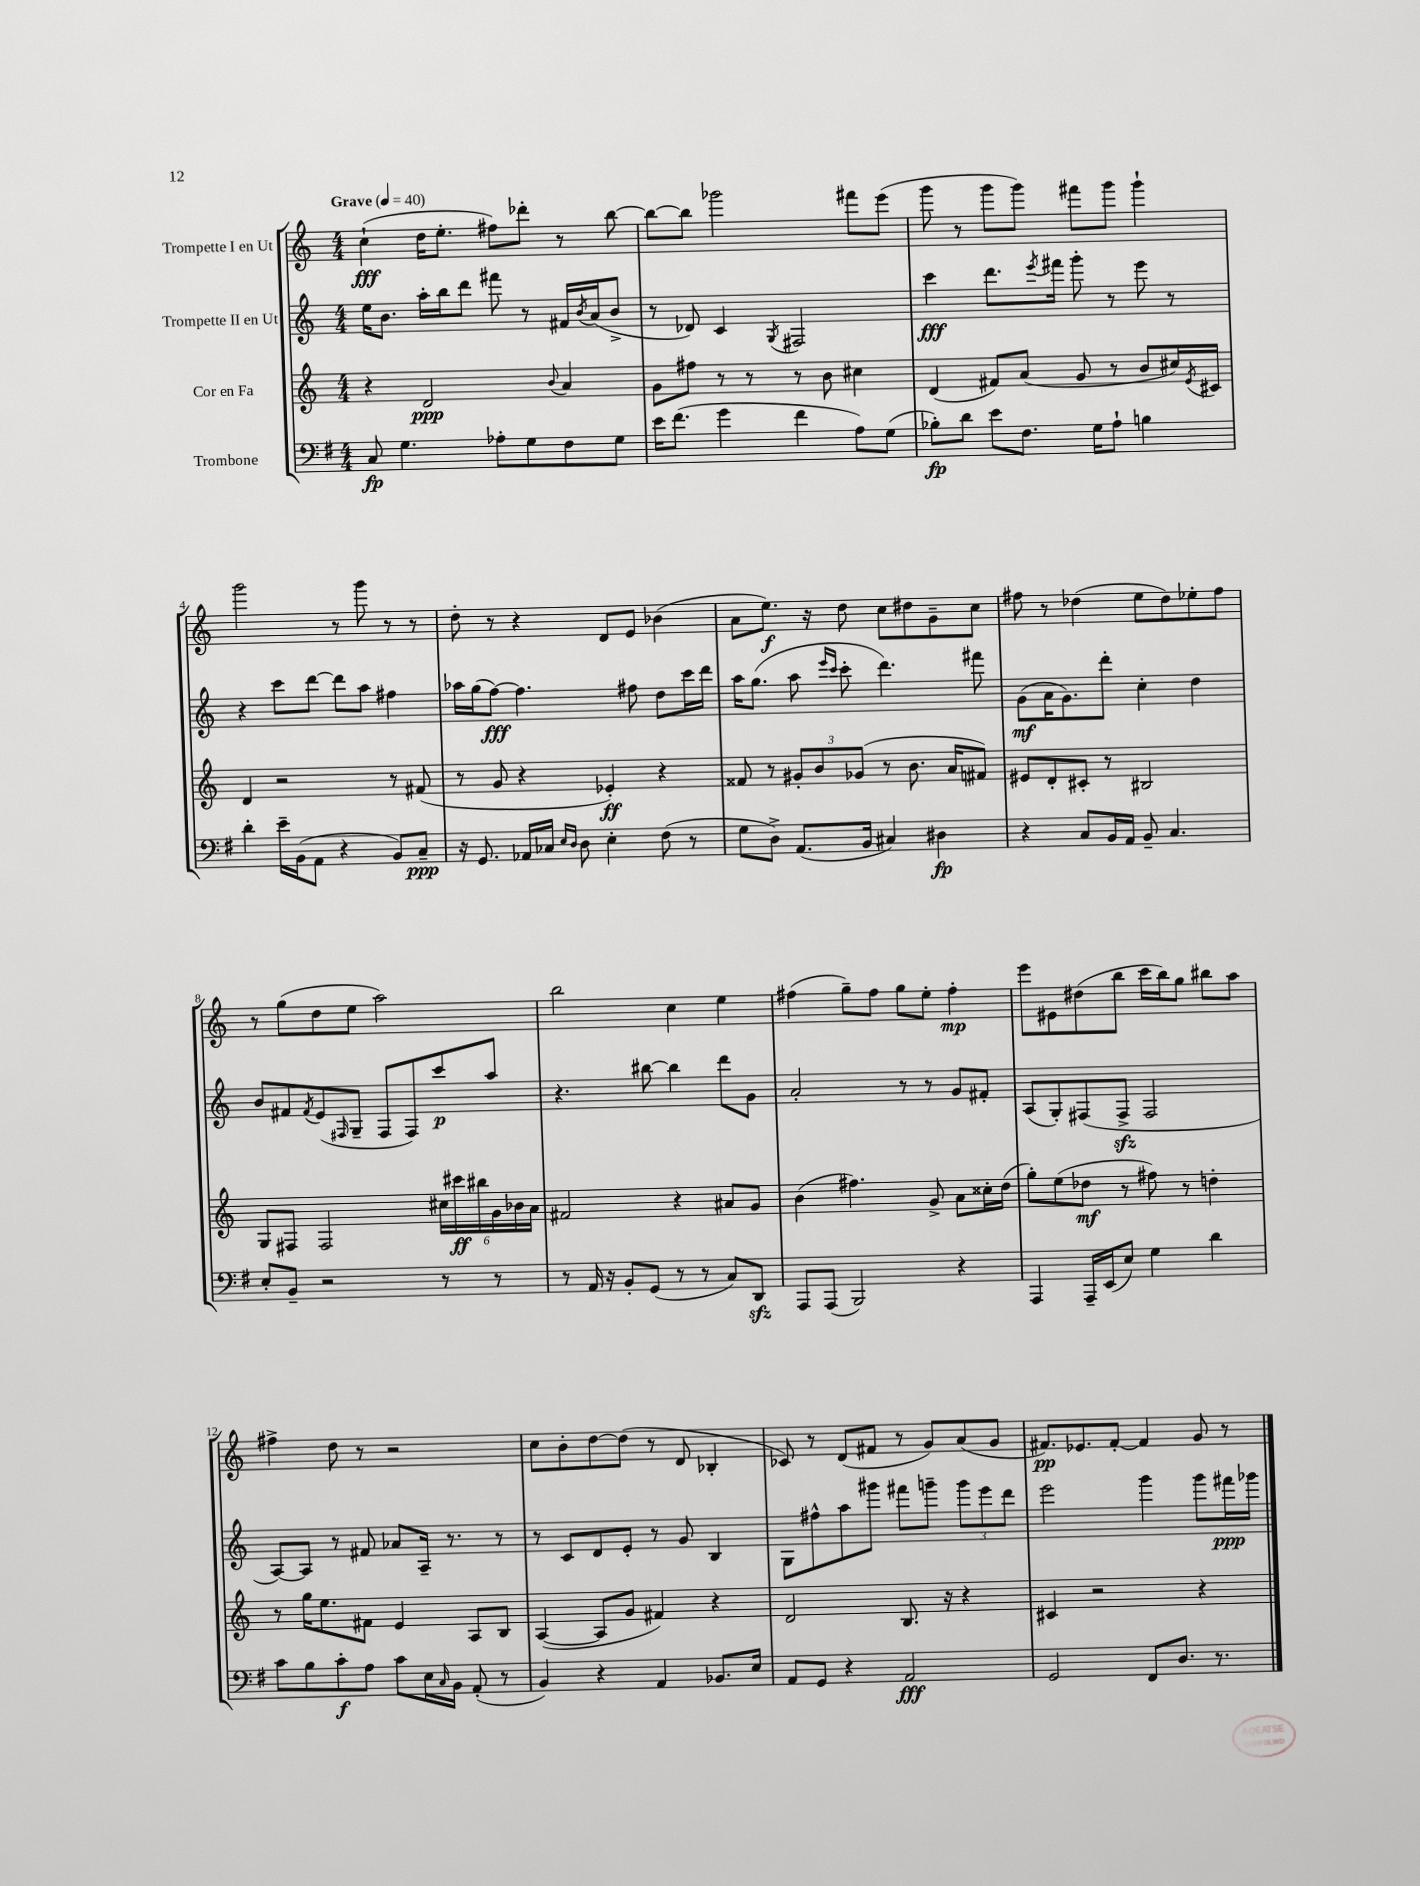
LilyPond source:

<<
\new StaffGroup <<
\new Staff = "s0" \with { instrumentName = "Trompette I en Ut" } {
    \clef treble \key c \major \numericTimeSignature \time 4/4 \tempo "Grave" 4 = 40
    c''4-!\fff( d''16 e''8.-. fis''8) des'''8-. r8 b''8~ |
    b''8~ b''8 ges'''2 fis'''8 e'''8( |
    g'''8 r8 g'''8 g'''8) fis'''8 g'''8 g'''4-! |
    g'''2 r8 g'''8 r8 r8 |
    d''8-. r8 r4 d'8 e'8 bes'4( |
    a'8 e''8.\f) r16 d''8 c''8 dis''8 g'8-- c''8 |
    fis''8 r8 des''4( e''8 des''8) ees''8-. fis''8 |
    r8 g''8( d''8 e''8 a''2) |
    b''2 c''4 e''4 |
    fis''4( g''8--) fis''8 g''8 e''8-. fis''4-.\mp |
    e'''8 eis'8 dis''8( b''8 c'''16 b''16) g''8 bis''8 a''8 |
    fis''4-> d''8 r8 r2 |
    c''8 b'8-. d''8~ d''8( r8 d'8 bes4-. |
    ces'8) r8 d'8( fis'8 r8 g'8) a'8( g'8 |
    fis'8.\pp) ees'8. fis'8~-. fis'4 g'8 r8 \bar "|." |
}
\new Staff = "s1" \with { instrumentName = "Trompette II en Ut" } {
    \clef treble \key c \major \numericTimeSignature \time 4/4
    e''16 b'8. a''16-. b''16 d'''8 fis'''8 r8 fis'16 \acciaccatura { b'8 } a'16( b'8-> |
    r8 des'8) c'4 \acciaccatura { g8 } fis2 |
    c'''4\fff d'''8. \acciaccatura { e'''8 } fis'''16 g'''8-. r8 e'''8 r8 |
    r4 c'''8 d'''8~ d'''8 a''8 fis''4 |
    aes''16 g''16( f''8~\fff) f''4. fis''8 d''8 c'''16 d'''16 |
    a''16 g''8.( a''8 \grace { e'''16 c'''16 } c'''8-. d'''4.) fis'''8 |
    g'8\mf( a'16 g'8.) d'''8-. c''4-. d''4 |
    b'8 fis'8 \acciaccatura { fis'8 } e'8( \grace { fis16 } g8-- fis8 fis8) c'''8\p a''8 |
    r4. bis''8~ bis''4 d'''8 g'8 |
    a'2-. r8 r8 g'8 fis'8-. |
    a8( g8-.) fis8( fis8->\sfz fis2 |
    a8~) a8 r8 fis'8 aes'8 a16-- r8. r8 |
    r8 c'8 d'8 e'8-. r8 g'8 b4 |
    g8 fis''8-^ a''8 gis'''8 fis'''8 g'''8-- \tuplet 3/2 { g'''8 e'''8 d'''8 } |
    e'''2 g'''4 g'''8 fis'''16\ppp ges'''16 \bar "|." |
}
\new Staff = "s2" \with { instrumentName = "Cor en Fa" } {
    \clef treble \key c \major \numericTimeSignature \time 4/4
    r4 d'2\ppp \appoggiatura { b'8 } a'4 |
    g'8 fis''8 r8 r8 r8 b'8 cis''4 |
    d'4( fis'8) a'8( g'8 r8 b'8 cis''16) \acciaccatura { e'8 } cis'16 |
    d'4 r2 r8 fis'8( |
    r8 g'8 r4 ees'4-.\ff) r4 |
    fisis'8 r8 \tuplet 3/2 { gis'8-. b'8 ges'8( } r8 b'8. a'16 fis'8) |
    eis'8 d'8-. cis'8-. r8 bis2 |
    g8 fis8 fis2 \tuplet 6/4 { cis''16 cis'''16\ff bis''16 g'16 bes'16 a'16 } |
    fis'2 r4 ais'8 g'8 |
    b'4( fis''4.) g'8-> a'8 cisis''16-. d''16( |
    g''8-.) e''8( des''8\mf r8 fis''8) r8 d''4-. |
    r8 g''16 e''8. fis'8 e'4 a8 b8 |
    a4~( a8 g'8 fis'4) r4 |
    d'2 b8. r16 r4 |
    cis'4 r2 r4 \bar "|." |
}
\new Staff = "s3" \with { instrumentName = "Trombone" } {
    \clef bass \key g \major \numericTimeSignature \time 4/4
    c8\fp g4. aes8-. g8 fis8 g8 |
    e'16 fis'8.( g'4 fis'4 a8) g8( |
    bes8-.\fp) d'8 e'8 fis8. g16 a8-! b4 |
    d'4-. e'16-- b,16( a,8 r4 b,8) c8--\ppp |
    r16 g,8. aes,16 ces16 \grace { e16 d16 } d8 e4-. fis8( r8 |
    g8 d8->) a,8.( b,16 cis4) dis4\fp |
    r4 c8 b,16 a,16 b,8-- c4. |
    e8-. b,8-- r2 r8 r8 |
    r8 a,16 r16 b,8-. g,8( r8 r8 c8) d,8\sfz |
    a,,8 a,,8( b,,2) r4 |
    a,,4 a,,16-- e,16( e8) g4 d'4 |
    c'8 b8 c'8-.\f a8 c'8 e16 \grace { c16 } b,16 a,8-.( r8 |
    b,4) r4 a,4 bes,8. e16 |
    a,8 g,8 r4 a,2\fff |
    g,2 fis,8 d8. r8. \bar "|." |
}
>>
>>
